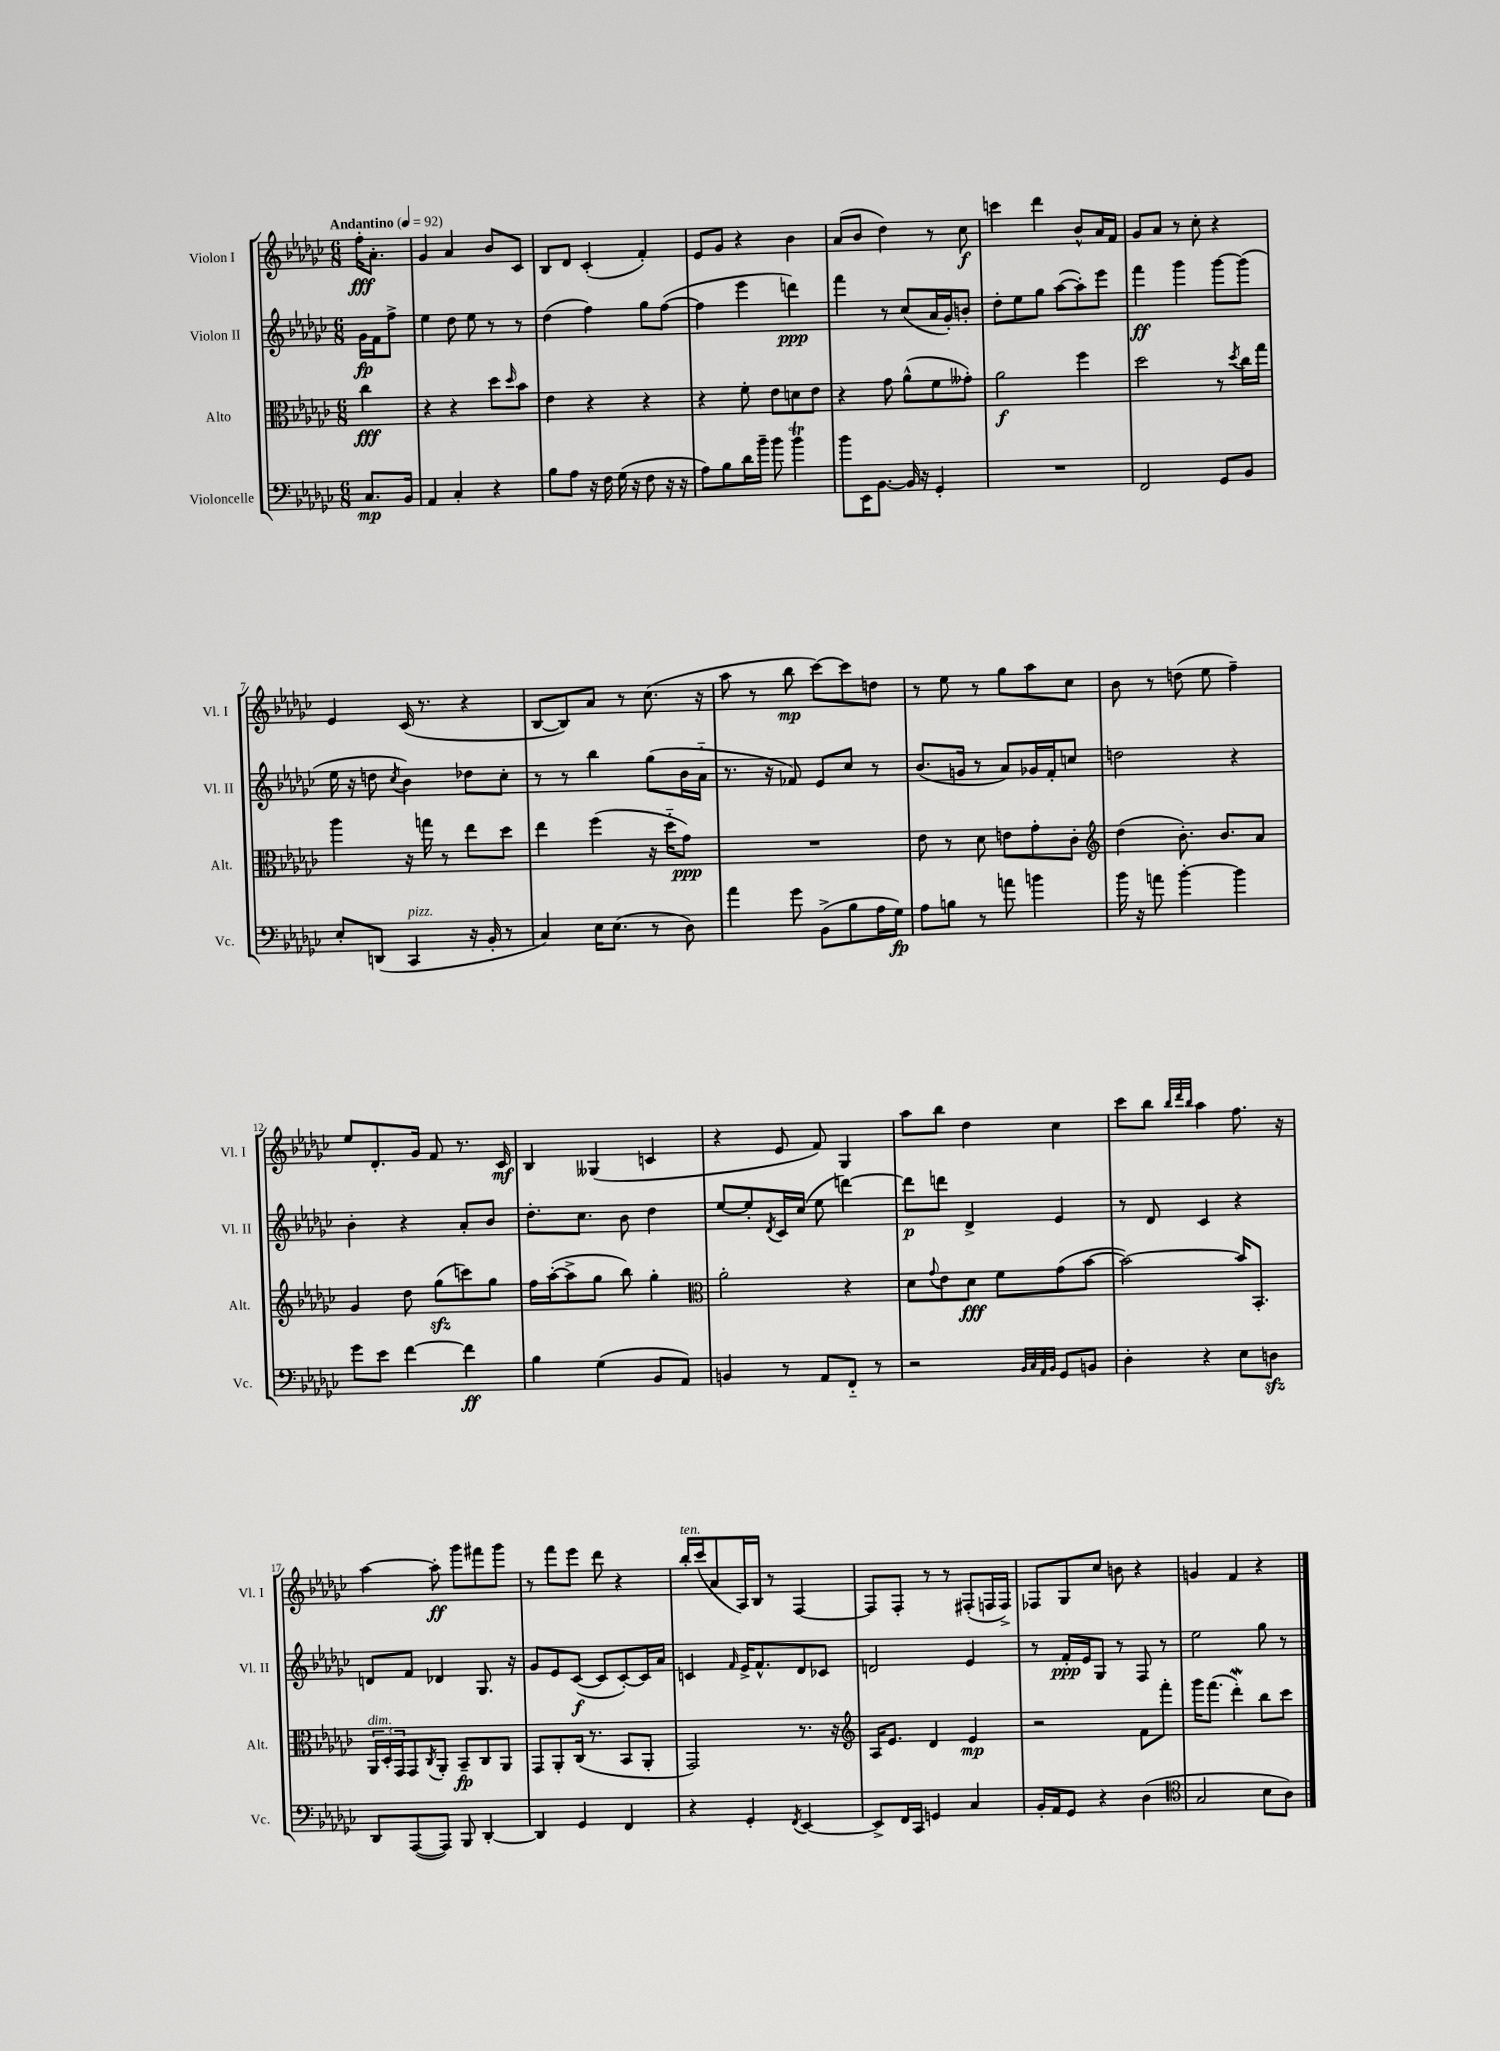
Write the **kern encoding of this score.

**kern	**kern	**kern	**kern
*staff4	*staff3	*staff2	*staff1
*clefF4	*clefC3	*clefG2	*clefG2
*k[b-e-a-d-g-c-]	*k[b-e-a-d-g-c-]	*k[b-e-a-d-g-c-]	*k[b-e-a-d-g-c-]
*M6/8	*M6/8	*M6/8	*M6/8
*MM92	*MM92	*MM92	*MM92
8.C-/L	4cc-\	16g-\LL	16ff'\LK
.	.	16f\J	8.a-'\J
.	.	8ff^\J	.
16BB-/Jk	.	.	.
=	=	=	=
4AA-/	4r	4ee-\	4g-/
4C-'/	4r	8dd-\	4a-/
.	.	8ee-\	.
4r	8dd-\L	8r	8b-/L
.	16qqdd-/	.	.
.	8b-\J	8r	8c-/J
=	=	=	=
8B-\L	4e-\	(4dd-\	8B-/L
8A-\J	.	.	8d-/J
16r	4r	4ff\)	(4c-'/
16F\	.	.	.
(16G-\	.	.	.
16r	.	.	.
8F\	4r	8gg-\L	4f'/)
16r	.	([8ff\J	.
16r	.	.	.
=	=	=	=
8A-\L)	4r	4ff\]	8e-/L
8B-\	.	.	8g-/J
16d-\L	8f'\	4eee-\	4r
16b-~\JJ	.	.	.
8b-\	8e-\L	.	.
4b-\	8d\	4ddd\)	4b-\
.	8e-\J	.	.
=	=	=	=
8b-\L	4r	4fff\	(8a-/L
16EE-\K	.	.	8b-/J
[8.BB-\J	.	.	.
.	8g-\	8r	4dd-\)
16BB-/]	(8a-^^\L	(8cc-/L	.
16r	.	.	.
4GG-'/	8f\	16a-/L	8r
.	.	16g-'/J)	.
.	8g--'\J)	8b'/J	8cc-\
=	=	=	=
2.r	2a-\	8dd-'\L	4ccc\
.	.	8ee-\	.
.	.	8gg-\J	4ddd-\
.	.	([8aa-\L	.
.	4ff\	8aa-'\])	8b-^^/L
.	.	8eee-\J	16a-/L
.	.	.	16f/JJ
=	=	=	=
2FF/	2dd-\	4fff\	8g-/L
.	.	.	8a-/J
.	.	4ggg-\	8r
.	.	.	8cc-'\
8GG-/L	8r	[8ggg-\L	4r
.	8qdd-/	.	.
8BB-/J	16cc-\LL	(8ggg-\]J	.
.	16gg-\JJ	.	.
=	=	=	=
8E-'/L	4aa-\	16ee-\	4e-/
.	.	16r	.
(8DD/J	.	8dd\	.
.	.	8qcc-/	.
4CC-/	16r	4b-\)	(16c-/
.	16gg\	.	8.r
.	8r	.	.
16r	8ee-\L	8dd-\L	4r
16BB-'/	.	.	.
8r	8dd-\J	8cc-'\J	.
=	=	=	=
4C-/)	4ee-\	8r	[8B-/L
.	.	8r	8B-/])
16E-\LK	(4ff\	4bb-\	8a-/J
(8.E-\J	.	.	.
.	.	.	8r
8r	16r	(8gg-\L	(8.cc-\
.	16dd-'~\LK	.	.
8D-\)	8g-\J)	16b-\L	.
.	.	16a-'~\JJ	16r
=	=	=	=
4a-\	2.r	8.r	8aa-\
.	.	.	8r
.	.	16r	.
8g-\	.	8f-/)	8bb-\
(8BB-^\L	.	8e-/L	[8ccc-\L)
8B-\	.	8cc-/J	8ccc-\]
16A-\L	.	8r	8dd\J
16G-\JJ)	.	.	.
=	=	=	=
8A-\L	8e-\	(8.b-/L	8r
8B\J	8r	.	8ee-\
.	.	16g/Jk	.
8r	8d-\	8r	8r
8a\	8e\L	8a-/L)	8gg-\L
4b\	8g-'\	16g-/L	8aa-\
.	.	16f'/J	.
.	8c-'\J	8cc/J	8cc-\J
=	=	=	=
*	*clefG2	*	*
16b-\	(4dd-\	2dd\	8b-\
16r	.	.	.
8a\	.	.	8r
[4b-'\	8.b-'\)	.	(8dd\
.	.	.	8ee-\
.	8.b-/L	.	.
4b-\]	.	4r	4ff~\)
.	8a-/J	.	.
=	=	=	=
8g-\L	4g-/	4b-'\	8ee-/L
8e-\J	.	.	8.d-'/
[4f\	8dd-\	4r	.
.	.	.	16g-/Jk
.	(8gg-\L	.	8f/
4f\]	8ccc\)	8a-'/L	8.r
.	8gg-\J	8b-/J	.
.	.	.	16c-/
=	=	=	=
4B-\	16ff\LL	8.dd-'\L	4B-/
.	([16aa-'\J	.	.
.	8aa-^\]	.	.
.	.	8.cc-\J	.
(4G-\	8gg-\J	.	(4G--/
.	8bb-\)	8b-\	.
8BB-/L	4gg-'\	4dd-\	4c/
8AA-/J)	.	.	.
=	=	=	=
*	*clefC3	*	*
4BB/	2a-'\	[8ee-/L	4r
.	.	8ee-'/]	.
.	.	8qd-/	.
8r	.	16c-/L	8e-/
.	.	(16cc-/JJ	.
8AA-/L	.	8ee-\	8f/)
8FF'~/J	4r	[4ddd\)	4G-/
8r	.	.	.
=	=	=	=
2r	8d-\L	8ddd\]L	8aa-\L
.	8qqg-/	.	.
.	8e-\	8ddd\J	8bb-\J
.	8d-\J	4d-^/	4dd-\
.	8f\L	.	.
32qqBB-/LLL	.	.	.
32qqC-/	.	.	.
32qqAA-/	.	.	.
32qqBB-/JJJ	.	.	.
8GG-/L	(8g-\	4e-/	4cc-\
8BB/J	[8b-\J	.	.
=	=	=	=
4D-'\	2b-\_)	8r	8ccc-\L
.	.	8d-/	8bb-\J
.	.	.	32qqbb-/LLL
.	.	.	32qqddd-/
.	.	.	32qqbb-/JJJ
4r	.	4c-/	4aa-\
8E-\L	16b-/]LK	4r	8.ff\
.	8.BB-'/J	.	.
8D\J	.	.	.
.	.	.	16r
=	=	=	=
8DD-/L	24AA-/LL	8d/L	[4aa-\
.	24D-'/	.	.
.	24GG-/J	.	.
([8AAA-/	8GG-/	8f/J	.
.	8qC-/	.	.
8AAA-/]J)	8AA-'/J	4d-/	8aa-'\]
8BBB-/	8BB-~/L	.	8ggg-\L
[4DD-'/	8C-/	8.G-/	8fff#\
.	8AA-/J	.	8ggg-\J
.	.	16r	.
=	=	=	=
4DD-/]	8GG-/L	8g-/L	8r
.	8AA-'/	8e-/	8fff\L
4GG-/	(16C-/Jk	([8c-/J	8eee-\J
.	8.r	.	.
.	.	8c-/]L	8ddd-\
4FF/	8BB-/L	[8c-'/)	4r
.	8AA-'/J	16c-/]L	.
.	.	16a-/JJ	.
=	=	=	=
4r	2GG-/)	4c/	16bb-'/LL
.	.	.	(16ccc-/J
.	.	.	8a-/
.	.	16qqf/	.
4GG-'/	.	16e-^/LK	16A-/L)
.	.	8.f^^/	16B-/JJ
.	.	.	8r
8qFF/	.	.	.
[4EE-/	8.r	8d-/	[4F/
.	.	8c-/J	.
.	16r	.	.
=	=	=	=
*	*clefG2	*	*
8EE-^/]L	16A-/LK	2d/	8F/]L
.	8.e-/J	.	.
16FF/L	.	.	8F'/J
16CC-/JJ	.	.	.
4GG/	4d-/	.	8r
.	.	.	8r
4C-/	4e-/	4e-/	(8F#'/L
.	.	.	16F/L
.	.	.	16F^/JJ)
=	=	=	=
16BB-'/LL	2r	8r	8F-/L
16AA-/J	.	.	.
8GG-/J	.	16f'/LL	8G-/
.	.	16e-/J	.
4r	.	8G-/J	8cc-/J
.	.	8r	8b\
(4D-\	8f\L	8F/	4r
.	8fff'\J	8r	.
=	=	=	=
*clefC4	*	*	*
2G-/	16ggg-\LK	2ee-\	4g/
.	(8.fff\J	.	.
.	4ddd-'\)	.	4f/
8B-\L	8bb-\L	8gg-\	4r
8A-\J)	8ccc-\J	8r	.
==	==	==	==
*-	*-	*-	*-
